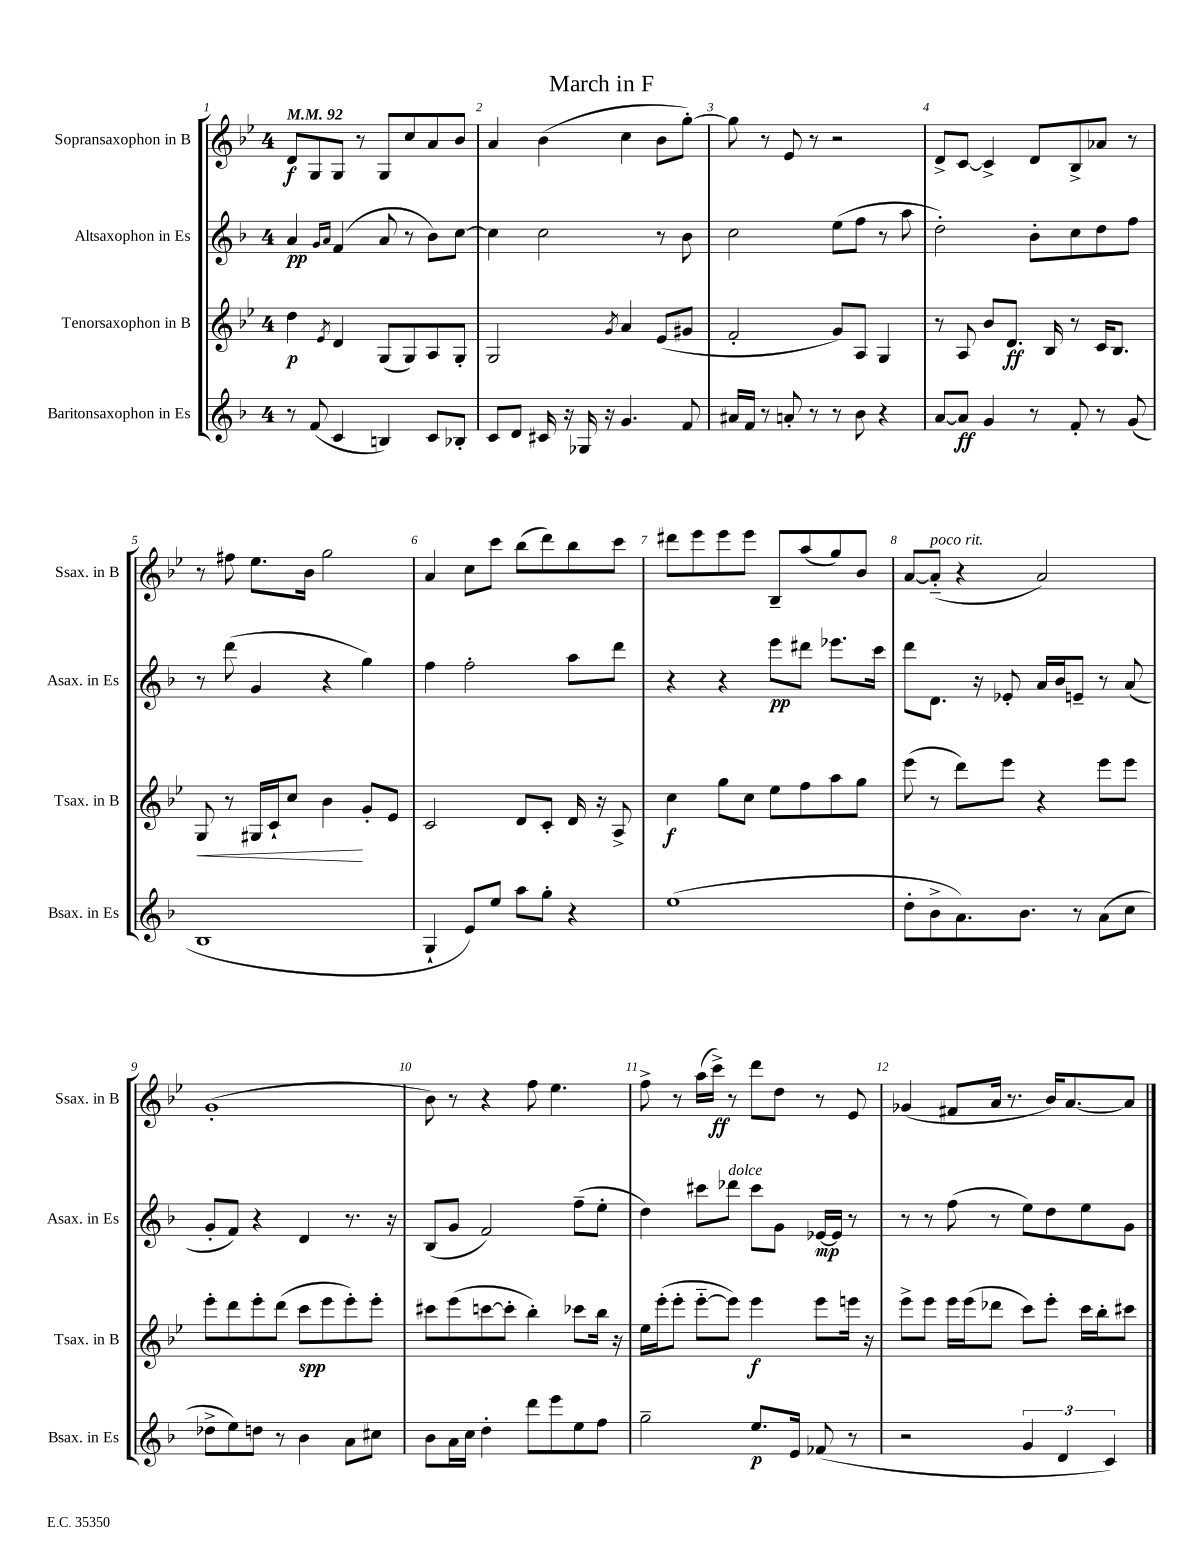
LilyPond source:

\header { title = "March in F" }
<<
\new StaffGroup <<
\new Staff = "s0" \with { instrumentName = "Sopransaxophon in B" shortInstrumentName = "Ssax. in B" } {
    \clef treble \key bes \major \once \override Staff.TimeSignature.style = #'single-digit \time 4/4 \tempo 4 = 92
    d'8\f g8 g8 r8 g8 c''8 a'8 bes'8 |
    a'4 bes'4( c''4 bes'8 g''8~-.) |
    g''8 r8 ees'8 r8 r2 |
    d'8-> c'8~ c'4-> d'8 bes8-> aes'8 r8 |
    r8 fis''8 ees''8. bes'16 g''2 |
    a'4 c''8 c'''8 bes''8( d'''8) bes''8 c'''8 |
    dis'''8 ees'''8 ees'''8 ees'''8 bes8-- a''8( g''8) bes'8 |
    a'8~ a'8-_^\markup { \italic "poco rit." }( r4 a'2) |
    g'1-.( |
    bes'8) r8 r4 f''8 ees''4. |
    f''8-> r8 a''16( c'''16->\ff) r8 d'''8 d''8 r8 ees'8 |
    ges'4( fis'8 a'16 r8. bes'16) a'8.~ a'8 \bar "|." |
}
\new Staff = "s1" \with { instrumentName = "Altsaxophon in Es" shortInstrumentName = "Asax. in Es" } {
    \clef treble \key f \major \once \override Staff.TimeSignature.style = #'single-digit \time 4/4
    a'4\pp \grace { g'16 a'16 } f'4( a'8 r8 bes'8) c''8~ |
    c''4 c''2 r8 bes'8 |
    c''2 e''8( f''8 r8 a''8 |
    d''2-.) bes'8-. c''8 d''8 f''8 |
    r8 d'''8( g'4 r4 g''4) |
    f''4 f''2-. a''8 d'''8 |
    r4 r4 e'''8\pp dis'''8 ees'''8. c'''16 |
    d'''8 d'8. r16 ees'8-. a'16 bes'16 e'8-- r8 a'8( |
    g'8-. f'8) r4 d'4 r8. r16 |
    bes8( g'8 f'2) f''8--( e''8-. |
    d''4) cis'''8 des'''8^\markup { \italic "dolce" } cis'''8 g'8 ees'16~\mp ees'16 r8 |
    r8 r8 f''8( r8 e''8) d''8 e''8 g'8 \bar "|." |
}
\new Staff = "s2" \with { instrumentName = "Tenorsaxophon in B" shortInstrumentName = "Tsax. in B" } {
    \clef treble \key bes \major \once \override Staff.TimeSignature.style = #'single-digit \time 4/4
    d''4\p \acciaccatura { ees'8 } d'4 g8( g8) a8 g8-. |
    g2 \acciaccatura { g'8 } a'4 ees'8( gis'8 |
    f'2-. g'8) a8 g4 |
    r8 a8 bes'8 d'8.\ff bes16 r8 c'16 bes8. |
    g8\< r8 gis16 c'16-! c''8 bes'4\! g'8-. ees'8 |
    c'2 d'8 c'8-. d'16 r16 a8-> |
    c''4\f g''8 c''8 ees''8 f''8 a''8 g''8 |
    ees'''8( r8 d'''8) ees'''8 r4 ees'''8 ees'''8 |
    ees'''8-. d'''8 ees'''8-. d'''8( c'''8\spp ees'''8 ees'''8-.) ees'''8-. |
    cis'''8 ees'''8( c'''8~ c'''8-. bes''4-.) ces'''8 bes''16 r16 |
    ees''16 ees'''16-.( ees'''8-. ees'''8~-_ ees'''8) ees'''4\f ees'''8 e'''16 r16 |
    ees'''8-> ees'''8 ees'''16 ees'''16( des'''8 c'''8) ees'''8-. c'''16 bes''16-. cis'''8 \bar "|." |
}
\new Staff = "s3" \with { instrumentName = "Baritonsaxophon in Es" shortInstrumentName = "Bsax. in Es" } {
    \clef treble \key f \major \once \override Staff.TimeSignature.style = #'single-digit \time 4/4
    r8 f'8( c'4 b4) c'8 bes8-. |
    c'8 d'8 cis'16 r16 ges16 r16 g'4. f'8 |
    ais'16 f'16 r8 a'8-. r8 r8 bes'8 r4 |
    a'8~ a'8\ff g'4 r8 f'8-. r8 g'8( |
    bes1 |
    g4-! e'8) e''8 a''8 g''8-. r4 |
    e''1( |
    d''8-. bes'8-> a'8.) bes'8. r8 a'8( c''8 |
    des''8-> e''8) d''8 r8 bes'4 a'8 cis''8 |
    bes'8 a'16 c''16 d''4-. d'''8 e'''8 e''8 f''8 |
    g''2-- e''8.\p e'16 fes'8( r8 |
    r2 \tuplet 3/2 { g'4 d'4 c'4) } \bar "|." |
}
>>
>>
\layout { \context { \Score \override BarNumber.break-visibility = ##(#f #t #t) barNumberVisibility = #all-bar-numbers-visible } }
